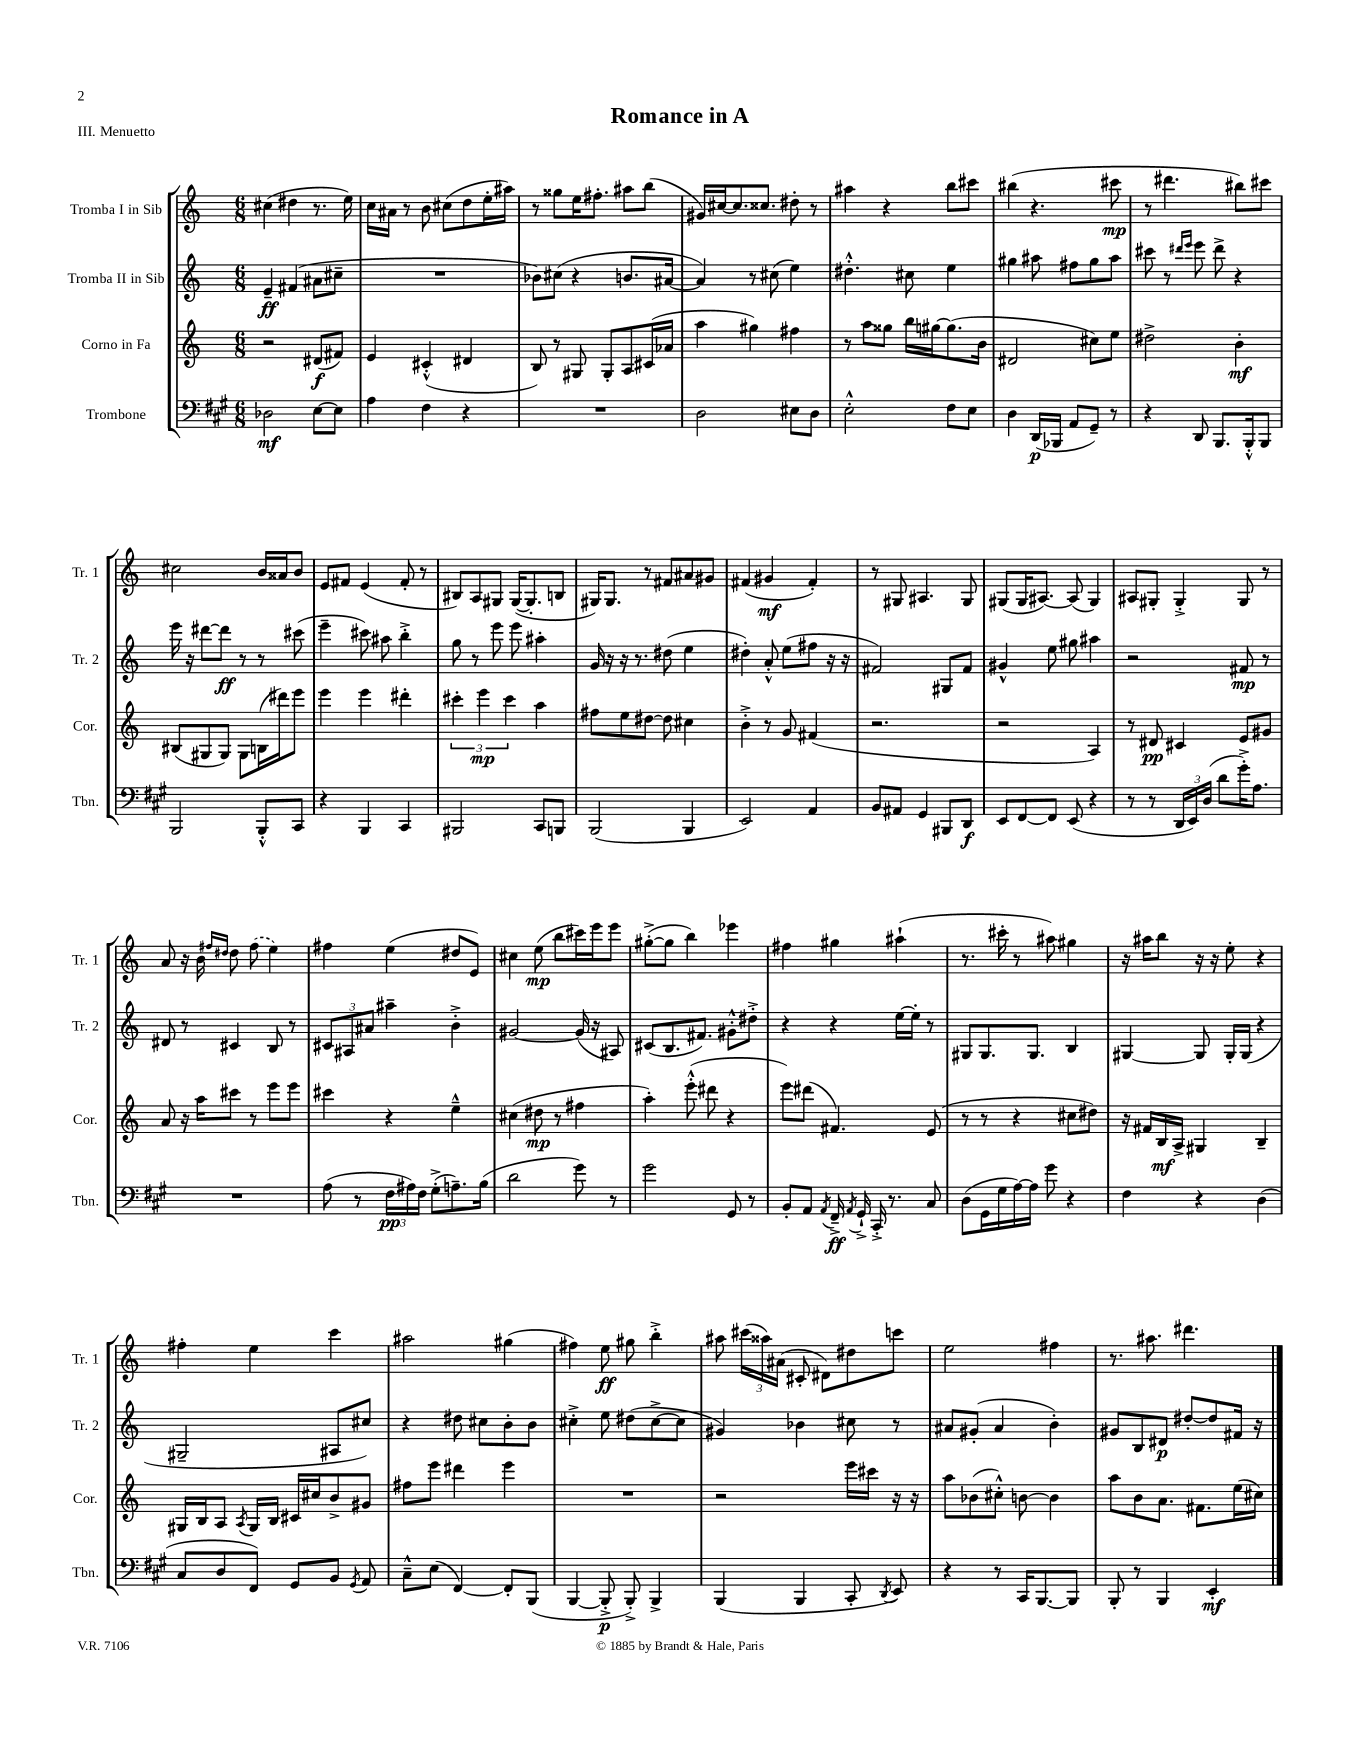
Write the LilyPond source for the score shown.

\header { title = "Romance in A" piece = "III. Menuetto" }
<<
\new StaffGroup <<
\new Staff = "s0" \with { instrumentName = "Tromba I in Sib" shortInstrumentName = "Tr. 1" } {
    \clef treble \key c \major \numericTimeSignature \time 6/8
    \autoBeamOff cis''4( dis''4 r8. e''16) |
    c''16[ ais'16] r8 b'8 cis''8[( d''8 e''16-. ais''16]) |
    r8 gisis''8[ e''16 fis''8.]-. ais''8[ b''8]( |
    gis'16[) cis''16~ cis''8. cisis''8.] dis''8-. r8 |
    ais''4 r4 b''8[ cis'''8] |
    bis''4( r4. cis'''8\mp |
    r8 dis'''4. bis''8[) cis'''8] |
    cis''2 b'16[ aisis'16 b'8] |
    e'8[ fis'8] e'4( fis'8-. r8 |
    bis8[) a8 gis8] gis16[~( gis8.-. b8] |
    gis16[) gis8.] r8 fis'8[ ais'8 gis'8] |
    fis'4( gis'4\mf fis'4-.) |
    r8 gis8 ais4. gis8 |
    gis8[( gis16 ais8.]~) ais8( gis4) |
    ais8[ gis8]-. gis4-.-> gis8 r8 |
    a'8 r16 b'16 \grace { fis''16[ dis''16] } dis''8 \once \slurDashed fis''8( e''4) |
    fis''4 e''4( dis''8[ e'8]) |
    cis''4 e''8\mp( b''8[ cis'''16) e'''16 e'''8] |
    gis''8[~-.->( gis''8] b''4) ees'''4 |
    fis''4 gis''4 ais''4-!( |
    r8. cis'''16-. r8 ais''8) gis''4 |
    r16 ais''16[ b''8] r16 r16 e''8-. r4 |
    fis''4-. e''4 c'''4 |
    ais''2 gis''4( |
    fis''4) e''8\ff gis''8 b''4-.-> |
    ais''8 \tuplet 3/2 { cis'''16[( aisis''16) ais'16]( } cis'8-. dis'8[) dis''8 c'''8] |
    e''2 fis''4 |
    r8. ais''8. dis'''4. \bar "|." |
}
\new Staff = "s1" \with { instrumentName = "Tromba II in Sib" shortInstrumentName = "Tr. 2" } {
    \clef treble \key c \major \numericTimeSignature \time 6/8
    \autoBeamOff e'4--\ff fis'4( ais'8[ cis''8]-- |
    R2. |
    bes'8[) cis''8]( r4 b'8.[ ais'16]~ |
    ais'4) r8 cis''8( e''4) |
    dis''4.-.-^ cis''8 e''4 |
    gis''4 ais''8 fis''8[ gis''8 ais''8] |
    cis'''8 r8 \grace { dis'''16[ e'''16] } e'''8 dis'''8-> r4 |
    e'''16 r16 dis'''8[~ dis'''8]\ff r8 r8 cis'''8( |
    e'''4-- cis'''8) ais''8 b''4-.-> |
    g''8 r8 e'''8 e'''8 ais''4-. |
    g'16 r16 r16 r8. dis''8( e''4 |
    dis''4-.) a'8-.-^ e''8[( fis''8] r16 r16 |
    fis'2) gis8[ fis'8] |
    gis'4-^ e''8 gis''8 ais''4 |
    r2 fis'8\mp r8 |
    dis'8 r8 cis'4 b8 r8 |
    \tuplet 3/2 { cis'8[ ais8 ais'8] } ais''4-- b'4-.-> |
    gis'2~ gis'16( r16 ais8) |
    cis'8[( b8. fis'8.]) gis'8[-.-^ dis''8]-.-> |
    r4 r4 e''16[~ e''16]-. r8 |
    gis8[ gis8. gis8.] b4 |
    gis4~ gis8 gis16[-. gis16]( r4 |
    gis2-- ais8[ cis''8]) |
    r4 dis''8 cis''8[ b'8-. b'8] |
    cis''4-.-> e''8 dis''8[( cis''8~-> cis''8] |
    gis'4) bes'4 cis''8 r8 |
    ais'8[ gis'8]-.( ais'4 b'4-.) |
    gis'8[ b8 dis'8]\p dis''8[~-. dis''8 fis'16] r16 \bar "|." |
}
\new Staff = "s2" \with { instrumentName = "Corno in Fa" shortInstrumentName = "Cor." } {
    \clef treble \key c \major \numericTimeSignature \time 6/8
    \autoBeamOff r2 dis'8[\f( fis'8]) |
    e'4 cis'4-.-^( dis'4 |
    b8) r8 gis8 gis8[-. a8 cis'16( aes'16] |
    a''4 gis''4) fis''4 |
    r8 a''8[ gisis''8] b''16[ gis''16~ gis''8.( b'16] |
    dis'2 cis''8[) e''8] |
    dis''2-> b'4-.\mf |
    bis8[( gis8 gis8]) gis8[ b16( dis'''16) e'''8] |
    e'''4 e'''4 dis'''4-. |
    \tuplet 3/2 { cis'''4-. e'''4\mp cis'''4 } a''4 |
    fis''8[ e''8 dis''8]~ dis''8 cis''4 |
    b'4-.-> r8 g'8 fis'4( |
    r2. |
    r2 a4) |
    r8 dis'8\pp cis'4 e'8[ gis'8] |
    a'8 r16 a''16[ cis'''8] r8 e'''8[ e'''8] |
    cis'''4 r4 e''4---^ |
    cis''4( dis''8\mp r8 fis''4 |
    a''4-.) e'''8-.-^( dis'''8 r4 |
    e'''8[) dis'''8]( fis'4.) e'8( |
    r8 r8 r4 cis''8[ dis''8]) |
    r16 fis'16[ b16\mf a16]-> gis4 b4-- |
    gis16[ b16 a8] \acciaccatura { a8 } gis16[ b16] cis'16[ cis''16 b'8-> gis'8] |
    fis''8[ e'''8] dis'''4 e'''4 |
    R2. |
    r2 e'''16[ cis'''16] r16 r16 |
    a''8[ bes'8( cis''8]-.-^) b'8~ b'4 |
    a''8[ b'8 a'8.] fis'8.[ e''16( cis''16]) \bar "|." |
}
\new Staff = "s3" \with { instrumentName = "Trombone" shortInstrumentName = "Tbn." } {
    \clef bass \key a \major \numericTimeSignature \time 6/8
    \autoBeamOff des2\mf e8[~ e8] |
    a4 fis4 r4 |
    R2. |
    d2 eis8[ d8] |
    e2-.-^ fis8[ e8] |
    d4 d,16[\p( bes,,16] a,8[ gis,8]--) r8 |
    r4 d,8 b,,8.[ b,,16-.-^ b,,8] |
    b,,2 b,,8[-.-^ cis,8] |
    r4 b,,4 cis,4 |
    bis,,2 cis,8[ b,,8] |
    b,,2( b,,4 |
    e,2) a,4 |
    b,8[ ais,8] gis,4 bis,,8[ d,8]\f |
    e,8[ fis,8~ fis,8] e,8( r4 |
    r8 r8 \tuplet 3/2 { d,16[ e,16) d16]( } d'8[ gis'16-.->) a8.] |
    R2. |
    a8( r8 \tuplet 3/2 { fis16[\pp ais16) fis16] } gis8[-.->( a8.--) b16]( |
    d'2 gis'8) r8 |
    gis'2 gis,8 r8 |
    b,8[-. a,8] \acciaccatura { a,8 } fis,16--->\ff \acciaccatura { a,8 } gis,16-!-> cis,16-.-> r8. cis8 |
    d8[( gis,16 gis16 a16~) a16] gis'8 r4 |
    fis4 r4 d4( |
    cis8[ d8 fis,8]) gis,8[ b,8] \acciaccatura { gis,8 } a,8 |
    cis8[---^ e8]( fis,4~) fis,8[-. b,,8]( |
    b,,4~ b,,8-.->\p b,,8-.->) b,,4-> |
    b,,4( b,,4 cis,8-. \acciaccatura { d,8 } e,8) |
    r4 r8 cis,16[ b,,8.~ b,,8] |
    b,,8-. r8 b,,4 e,4-.\mf \bar "|." |
}
>>
>>
\layout { \context { \Score \remove "Bar_number_engraver" } }
